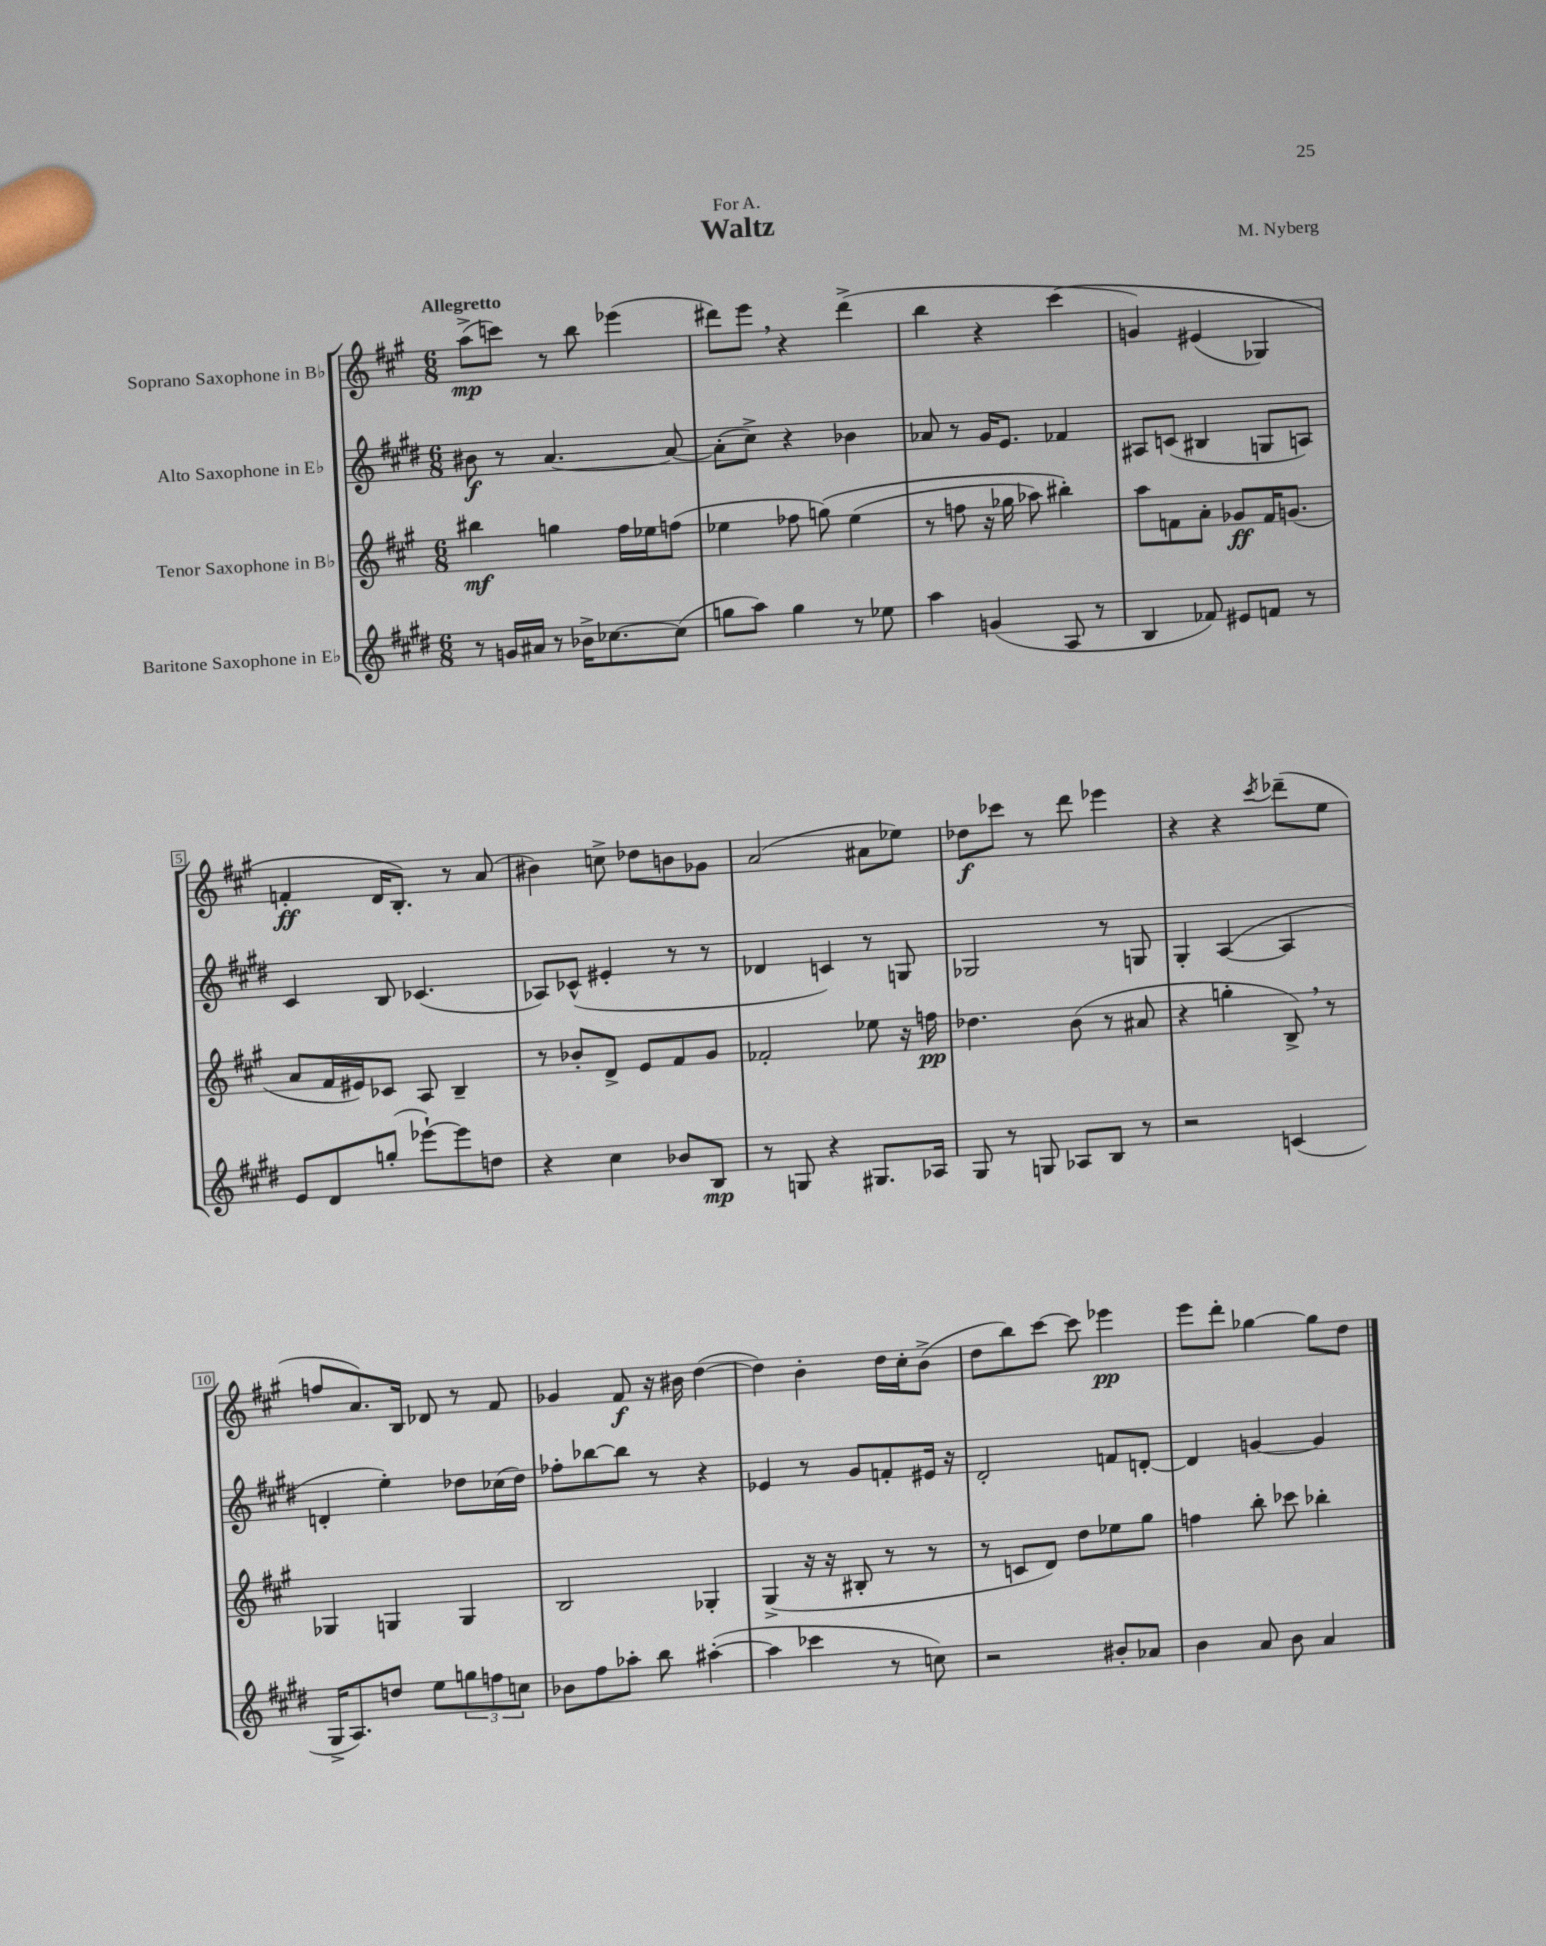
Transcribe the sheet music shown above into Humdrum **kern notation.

**kern	**kern	**kern	**kern
*staff4	*staff3	*staff2	*staff1
*clefG2	*clefG2	*clefG2	*clefG2
*k[f#c#g#d#]	*k[f#c#g#]	*k[f#c#g#d#]	*k[f#c#g#]
*M6/8	*M6/8	*M6/8	*M6/8
8r	4bb#\	8b#\	(8aa^\L
16g/LL	.	8r	8ccc\J)
16a#/JJ	.	.	.
8r	4gg\	[4.a/	8r
16b-^\LK	.	.	8bb\
[8.cc-\	.	.	.
.	16ff#\LL	.	(4eee-\
.	16ee-\J	.	.
(8cc-\]J	(8ff\J	8a/_	.
=	=	=	=
8gg\L	4ee-\	(8a'\]L	8ddd#\L)
8aa\J)	.	8cc#^\J)	8eee\J
4gg\	8ff-\	4r	4r
.	&(8gg\)	.	.
8r	(4ee-\	4b-\	(4ddd#^\
8ee-\	.	.	.
=	=	=	=
4aa\	8r	8a-/	4bb\
.	8ff\	8r	.
(4g/	16r	16g#/LK	4r
.	16gg-\	8.e/J	.
.	8aa-\)	.	.
8A/	4bb#'\&)	4f-/	&(4ccc#\
8r	.	.	.
=	=	=	=
4B/	8aa\L	8A#/L	4g/)
.	8f\	(8c/J	.
8f-/)	8a'\J	4B#/	(4e#/
8e#/L	8g-/L	.	.
8f/J	16f/K	8G/L	4G-/)
.	(8.g/J	.	.
8r	.	8A/J)	.
=	=	=	=
8e/L	8a/L	4c#/	4f'/
8d#/	16f#/L	.	.
.	16e#/J)	.	.
(8gg'/J	8c-/J	8B/	16d/LK
.	.	.	8.B'/J&)
[8eee-`\L)	8A/	(4.c-/	.
8eee-\]	4B~/	.	8r
8dd\J	.	.	(8a/
=	=	=	=
4r	8r	8A-/L)	4b#\)
.	8b-'/L	(8c-^^/J	.
4cc#\	8d^/J	4e#'/	8cc^\
.	8e/L	.	8dd-\L
8b-/L	8f#/	8r	8b\
8B/J	8g#/J	8r	8g-\J
=	=	=	=
8r	2f-'/	4d-/	(2a/
8G/	.	.	.
4r	.	4c/)	.
8.G#/L	8ee-\	8r	8a#\L
.	16r	8G/	8ee-\J)
16A-/Jk	16ff\	.	.
=	=	=	=
8G#/	4.dd-\	2G-/	8dd-\L
8r	.	.	8ccc-\J
8G/	.	.	8r
8A-/L	(8b\	.	8ddd\
8B/J	8r	8r	4eee-\
8r	8a#/	8G/	.
=	=	=	=
2r	4r	4G#'/	4r
.	4gg'\	([4A/	4r
.	.	.	8qccc#/
(4c/	8B^/)	4A/]	(8ddd-~\L
.	8r	.	8ee\J
=	=	=	=
16G#^/LK	4G-/	4d'/	8ff/L
8.A/)	.	.	.
.	.	.	8.a/)
8dd/J	4G/	4ee'\)	.
.	.	.	16B/Jk
8ee\L	.	.	8d-/
12gg\	4G/	8dd-\L	8r
12ff\	.	.	.
.	.	(16cc-\L	8f#/
12cc\J	.	.	.
.	.	16dd-\JJ)	.
=	=	=	=
8b-\L	2B/	8ff-'\L	4g-/
8ff#\	.	[8bb-\	.
8aa-'\J	.	8bb-\]J	8f#/
8bb\	.	8r	16r
.	.	.	16b#\
([4aa#'\	4G-'/	4r	([4dd\
=	=	=	=
4aa#\]	(4G#^/	4e-/	4dd\])
4ccc-\	16r	8r	4b'\
.	16r	.	.
.	8B#'/	8g#/L	.
8r	8r	8f'/	16dd\LL
.	.	.	16cc#'\J
8cc\)	8r	16e#/Jk	(8b^\J
.	.	16r	.
=	=	=	=
2r	8r	2d#'/	8dd\L
.	8c/L	.	8bb\)
.	8d/J)	.	[8ccc#\J
.	8dd\L	.	8ccc#\]
8b#'/L	8ee-\	8f/L	4eee-\
8a-/J	8gg#\J	[8d'/J	.
=	=	=	=
4b\	4ff\	4d/]	8eee\L
.	.	.	8ddd'\J
8a/	8bb'\	[4g/	[4gg-\
8b\	8ccc-\	.	.
4a/	4bb-'\	4g/]	8gg-\]L
.	.	.	8dd\J
==	==	==	==
*-	*-	*-	*-
